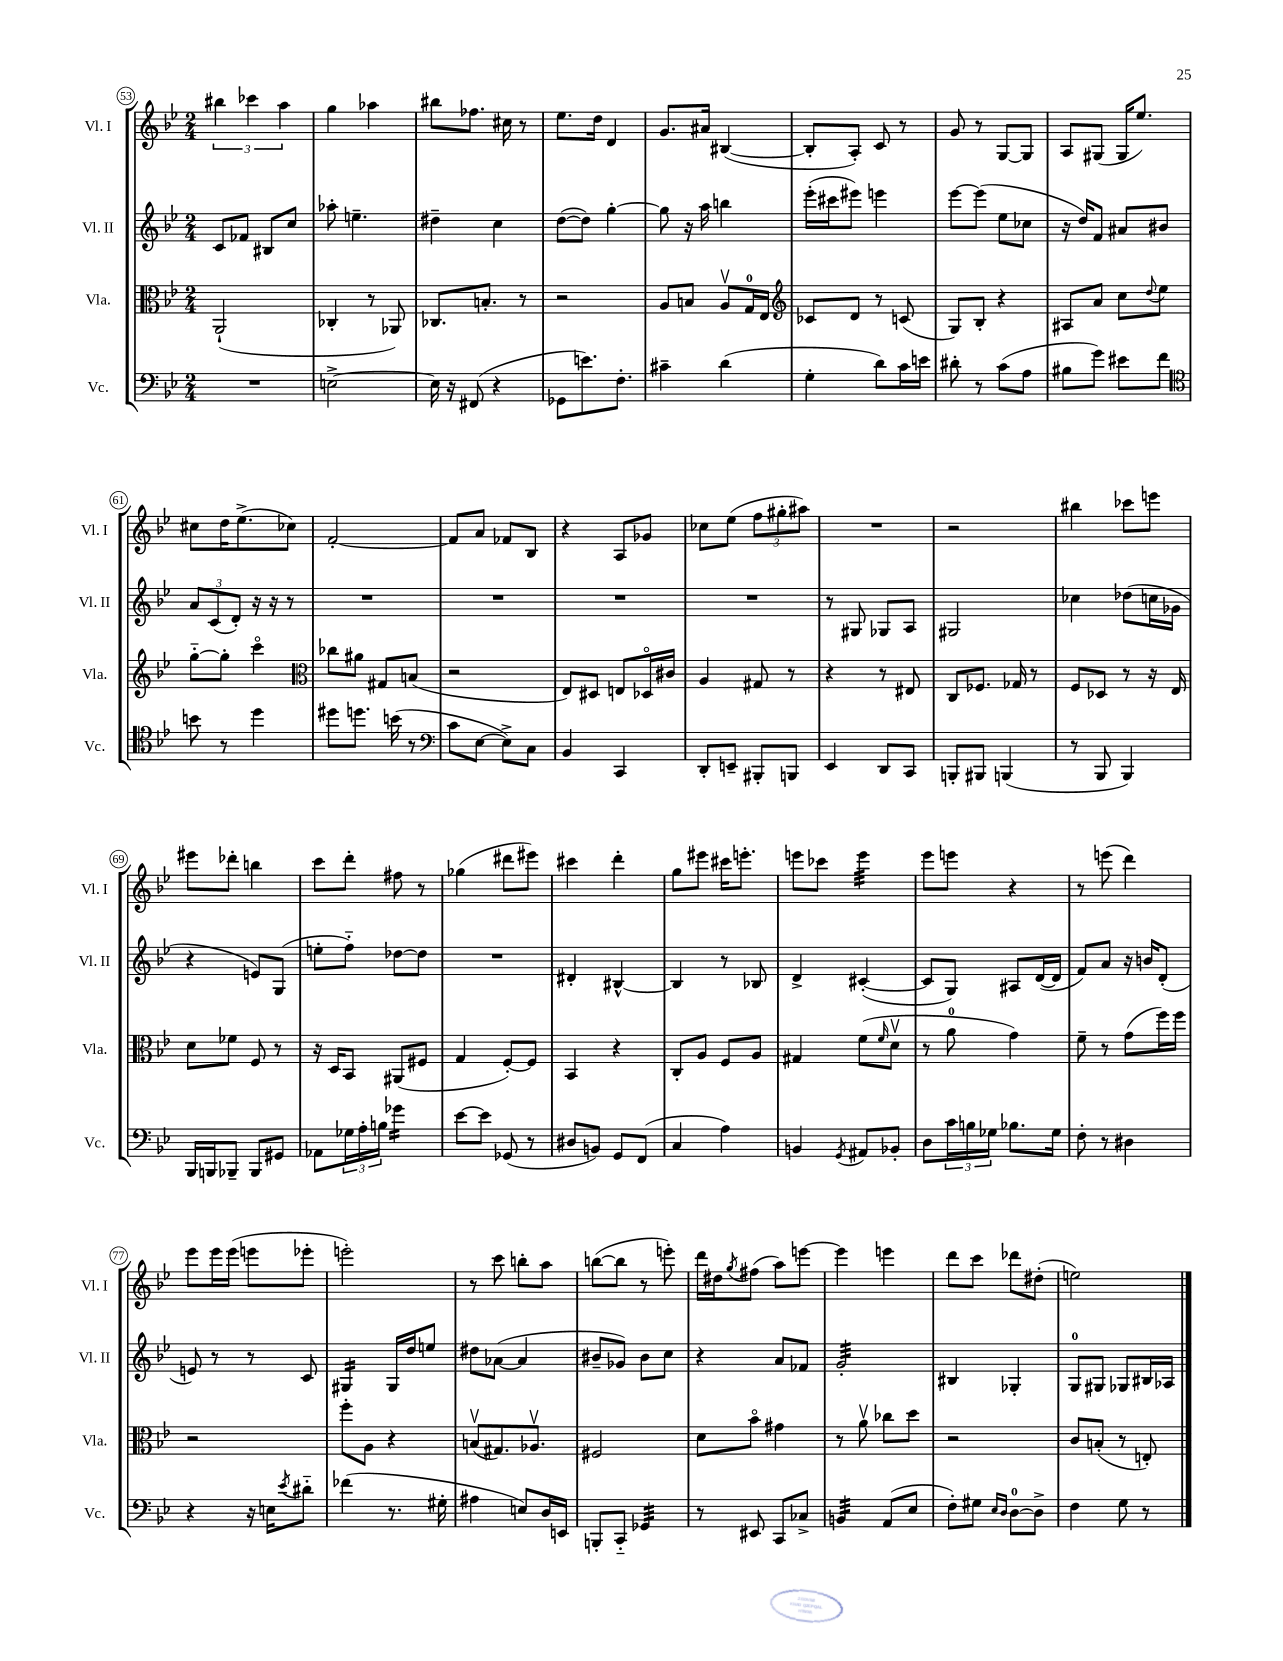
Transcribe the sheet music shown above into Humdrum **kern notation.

**kern	**kern	**kern	**kern
*staff4	*staff3	*staff2	*staff1
*clefF4	*clefC3	*clefG2	*clefG2
*k[b-e-]	*k[b-e-]	*k[b-e-]	*k[b-e-]
*M2/4	*M2/4	*M2/4	*M2/4
2r	(2AA`	8c	6bb#
.	.	8f-	.
.	.	.	6ccc-
.	.	8B#	.
.	.	.	6aa
.	.	8cc	.
=	=	=	=
[2E^	4C-'	8aa-'	4gg
.	.	4.ee~	.
.	8r	.	4aa-
.	8AA-)	.	.
=	=	=	=
16E]	8.C-	4dd#~	8bb#
16r	.	.	.
(8FF#	.	.	8.ff-
.	8.B'	.	.
4r	.	4cc	.
.	.	.	16cc#
.	8r	.	8r
=	=	=	=
8GG-	2r	([8dd	8.ee-
8.e)	.	8dd])	.
.	.	.	16dd
.	.	[4gg'	4d
8.F'	.	.	.
=	=	=	=
4c#~	8A	8gg]	8.g
.	8B	16r	.
.	.	16aa	16a#
(4d	8Av	4bb	([4B#
.	16G	.	.
.	16E-	.	.
=	=	=	=
*	*clefG2	*	*
4G'	8c-	(16eee-'	8B#']
.	.	16ccc#	.
.	8d	8eee#)	8A')
8d)	8r	4eee	8c
16c	(8c	.	8r
16e	.	.	.
=	=	=	=
8d#'	8G)	[8eee-	8g
8r	8B-'	(8eee-]	8r
(8c	4r	8ee-	[8G
8A	.	8cc-	8G]
=	=	=	=
8B#	8A#	16r	8A
.	.	16dd)	.
8g)	8a	8f	(8G#
8e#	8cc	8a#	16G#
.	.	.	8.ee-)
.	8qqdd	.	.
8f	8ee-	8b#	.
=	=	=	=
*clefC4	*	*	*
8b	[8gg'~	12a	8cc#
.	.	(12c	.
8r	8gg']	.	16dd
.	.	12d')	.
.	.	.	(8.ee-^
4dd	4ccco	16r	.
.	.	16r	.
.	.	8r	8cc-)
=	=	=	=
*	*clefC3	*	*
8dd#	8cc-	2r	[2f'
8.dd	8a#	.	.
.	8G#	.	.
(16b	.	.	.
8r	(8B	.	.
=	=	=	=
*clefF4	*	*	*
8c	2r	2r	8f]
[8E-	.	.	8a
8E-^])	.	.	8f-
8C	.	.	8B-
=	=	=	=
4BB-	8E-)	2r	4r
.	8D#	.	.
4CC	8E	.	8A
.	16D-o	.	8g-
.	16c#	.	.
=	=	=	=
8DD'	4A	2r	8cc-
8EE~	.	.	(8ee-
8BBB#'	8G#	.	12ff
.	.	.	12gg#'
8BBB	8r	.	.
.	.	.	12aa#)
=	=	=	=
4EE-	4r	8r	2r
.	.	8G#	.
8DD	8r	8G-	.
8CC	8E#	8A	.
=	=	=	=
8BBB'	8C	2G#	2r
8BBB#	8.F-	.	.
(4BBB	.	.	.
.	16G-	.	.
.	8r	.	.
=	=	=	=
8r	8F	4cc-	4bb#
8BBB-	8D-	.	.
4BBB-)	8r	(8dd-	8ccc-
.	16r	16cc	8eee
.	16E-	16g-	.
=	=	=	=
16BBB-	8d	4r	8eee#
16BBB	.	.	.
8BBB-~	8f-	.	8ddd-'
8BBB-	8F	8e)	4bb
8GG#	8r	(8G	.
=	=	=	=
8AA-	16r	8ee'	8ccc
.	16D	.	.
24G-	8BB-	8ff'~)	8ddd'
24A'	.	.	.
24B	.	.	.
4g-	(8AA#	[8dd-	8ff#
.	8F#	8dd-]	8r
=	=	=	=
[8e-	4G	2r	(4gg-
8e-]	.	.	.
(8GG-	[8F')	.	8ddd#
8r	8F]	.	8eee#)
=	=	=	=
8D#	4BB-	4d#'	4ccc#
8BB)	.	.	.
8GG	4r	[4B#^^	4ddd'
(8FF	.	.	.
=	=	=	=
4C	8C'	4B#]	8gg
.	8A	.	8eee#
4A)	8F	8r	16ccc#
.	.	.	8.eee'
.	8A	8B-	.
=	=	=	=
4BB	4G#	4d^	8eee
.	.	.	8ccc-
8qGG	.	.	.
8AA#	(8f	([4c#'	4eee
.	16qqf	.	.
8BB-'	8dv	.	.
=	=	=	=
8D	8r	8c#]	8eee-
24c	8a	8G)	8eee
24B	.	.	.
24G-	.	.	.
8.B-	4g)	8A#	4r
.	.	([16d	.
16G-	.	16d]	.
=	=	=	=
8F'	8f~	8f)	8r
8r	8r	8a	(8eee
4D#	(8g	16r	4ddd)
.	.	16b	.
.	16ff)	(8d'	.
.	16ff	.	.
=	=	=	=
4r	2r	8e)	8eee-
.	.	8r	16eee-
.	.	.	(16eee-
16r	.	8r	8eee
16E	.	.	.
8qe-	.	.	.
8d#'~	.	8c	8eee-'
=	=	=	=
(4f-	8ff'	4G#	2eee')
.	8A	.	.
8.r	4r	16G#	.
.	.	16dd	.
.	.	8ee	.
16G#'	.	.	.
=	=	=	=
4A#	(8Bv	8dd#	8r
.	8.G#)	([8a-	8ccc
8E)	.	4a-]	8bb'
.	8.A-v	.	.
16D	.	.	8aa
16EE	.	.	.
=	=	=	=
8BBB'	2F#	8b#~	([8bb
8CC'~	.	8g-)	8bb]
4GG-	.	8b#	8r
.	.	8cc	8eee')
=	=	=	=
8r	8d	4r	16ddd
.	.	.	16dd#
.	.	.	8qgg
8EE#	8b-o	.	(8ff#
8CC	4g#	8a	8aa)
8C-^	.	8f-	[8eee
=	=	=	=
4BB	8r	2g'	4eee]
.	8av	.	.
(8AA	8cc-	.	4eee
8E-	8dd	.	.
=	=	=	=
8F')	2r	4B#	8ddd
8G#	.	.	8ccc
16qqE-	.	.	.
16qqD	.	.	.
[8D	.	4G-'	8ddd-
8D^]	.	.	(8dd#'
=	=	=	=
4F	8c	8G	2ee)
.	(8B'	8G#	.
8G	8r	8G-	.
8r	8E')	16B#	.
.	.	16A-	.
==	==	==	==
*-	*-	*-	*-
